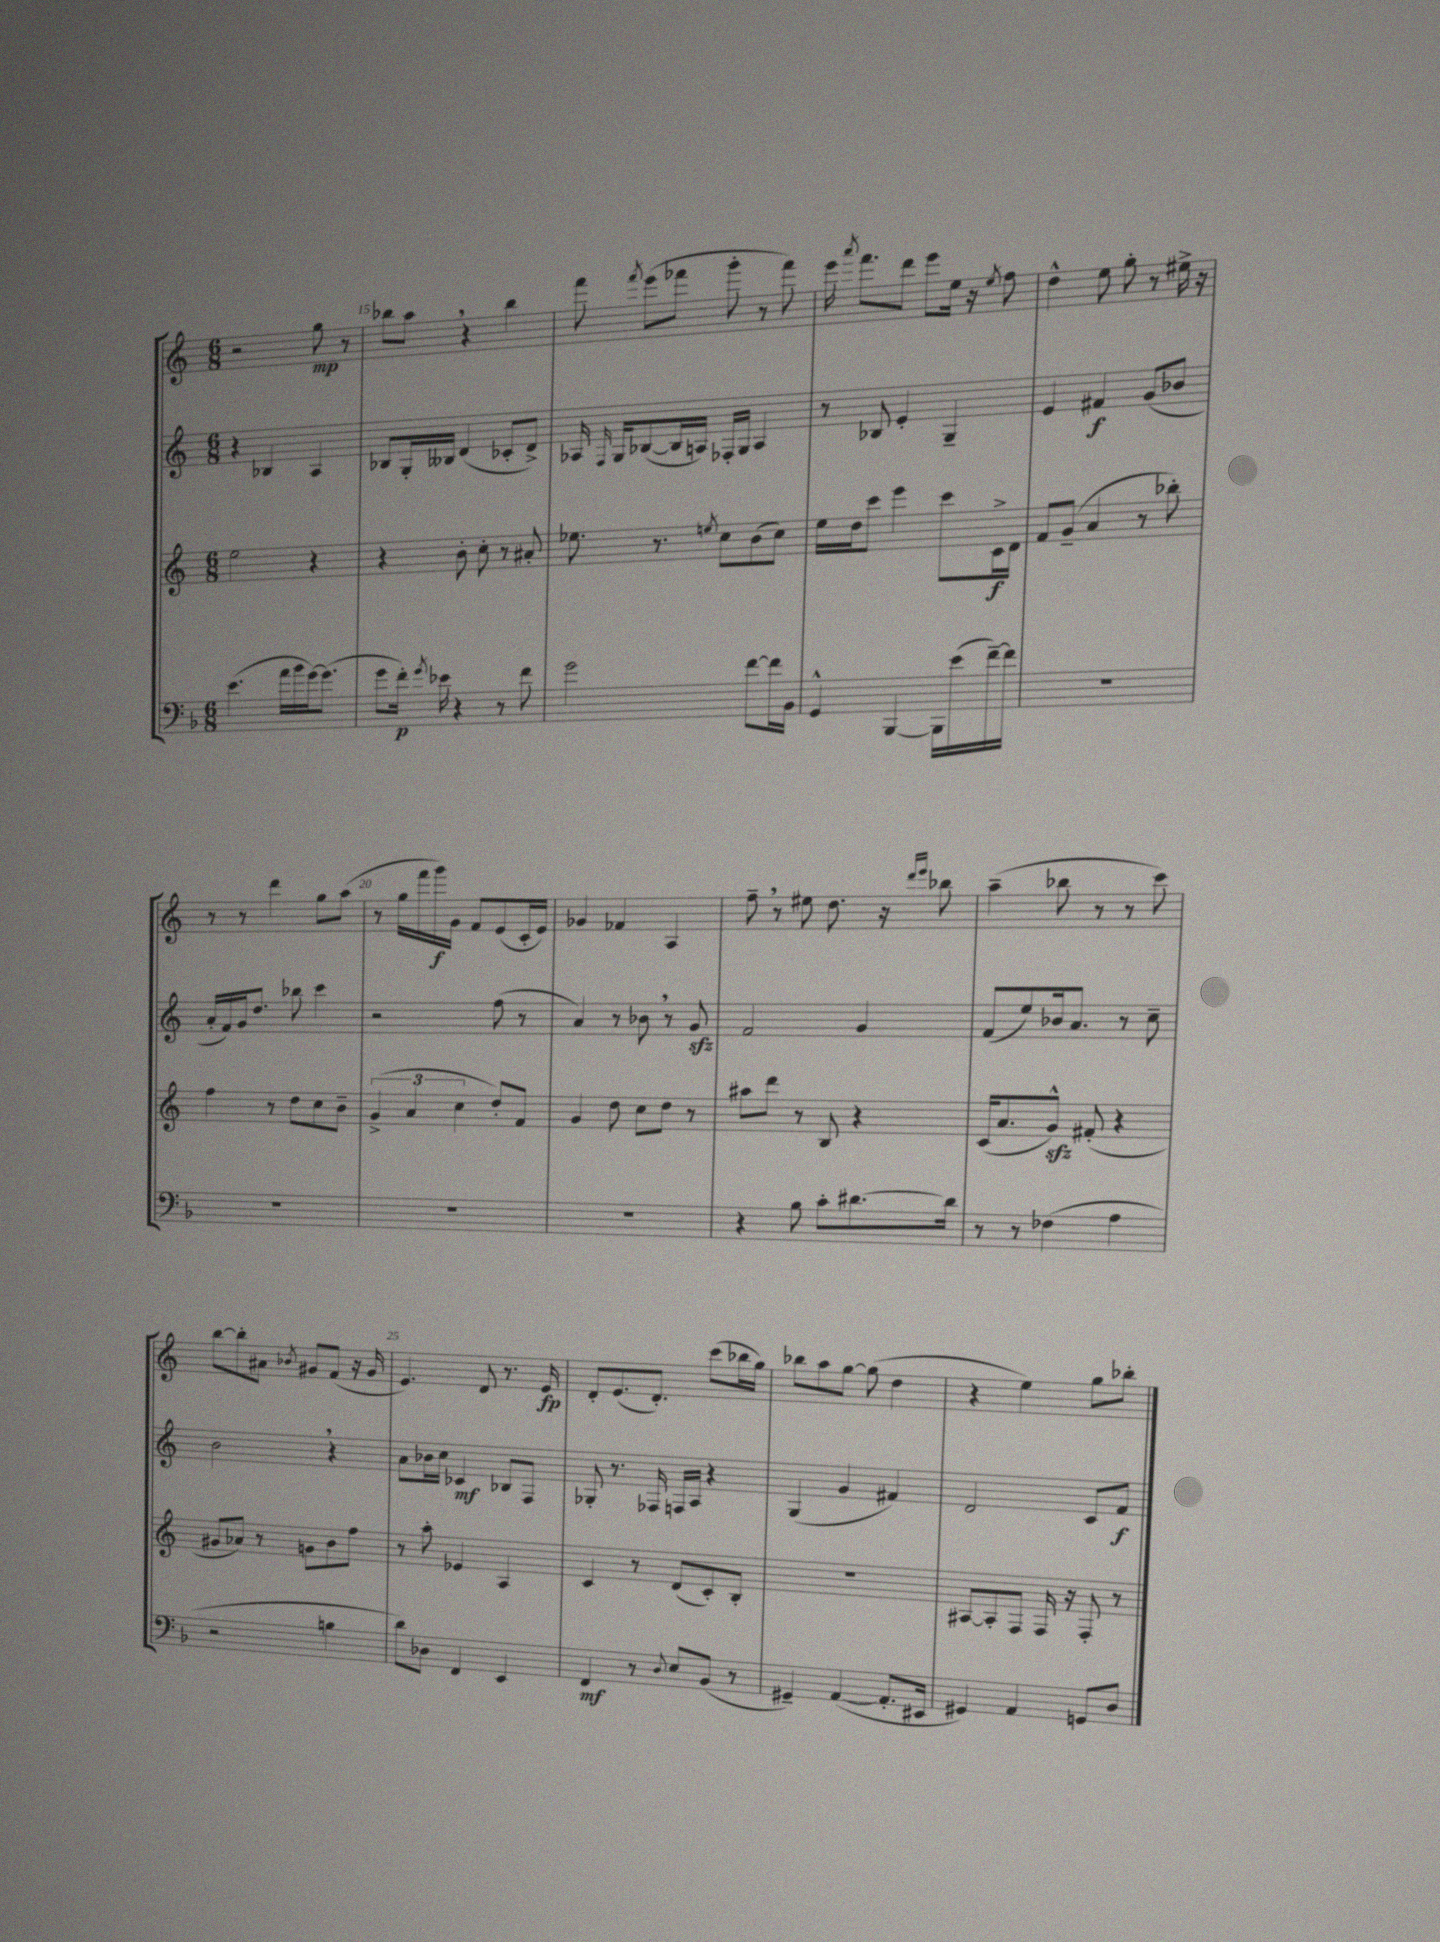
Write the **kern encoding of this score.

**kern	**kern	**kern	**kern
*staff4	*staff3	*staff2	*staff1
*clefF4	*clefG2	*clefG2	*clefG2
*k[b-]	*k[]	*k[]	*k[]
*M6/8	*M6/8	*M6/8	*M6/8
(4.e\	2ee\	4r	2r
.	.	4B-/	.
16a\LL	.	.	.
16b-\	.	.	.
[16g\J)	4r	4A/	8gg\
(8.g\]J	.	.	.
.	.	.	8r
=	=	=	=
8g\L	4r	8B-/L	8bb-\L
16f'\Jk)	.	16G'/L	8aa\J
8qg/	.	.	.
16e-\	.	16B--/JJ	.
4r	8b'\	(4d/	4r
.	8cc'\	.	.
8r	8r	8c-'/L	4bb-\
8f\	8a#'/	8d^/J)	.
=	=	=	=
2g\	8.ee-\	16A-/	8fff\
.	.	16qqF/	.
.	.	16G/LK	.
.	.	.	8qfff/
.	.	([8B-/	(8eee\L
.	8.r	.	.
.	.	16B-/]L	8fff-\J
.	.	16A/JJ)	.
.	8qee/	.	.
.	8cc\L	16F-'/LL	8ggg'\
.	.	16G/JJ	.
[8f\L	(8b\	4A/	8r
16f\]L	8cc\J)	.	8fff-\)
16BB-\JJ	.	.	.
=	=	=	=
4GG^^/	16ee\LL	8r	16eee\
.	.	.	8qaaa/
.	16dd\J	.	8.fff\L
.	8ccc\J	8B-/	.
[4BBB-/	4eee\	4e'/	8ddd\J
.	.	.	8eee\L
16BBB-\]LL	8ccc\L	4G~/	16ee\Jk
(16e\	.	.	16r
.	.	.	8qee/
[16f~\)	16c^\L	.	8ff\
16f\]JJ	16d\JJ	.	.
=	=	=	=
2.r	8f/L	4e/	4dd^^\
.	(8g~/J	.	.
.	4a/	4f#/	8ee\
.	.	.	8gg'\
.	8r	(8g/L	8r
.	8bb-'\)	8b-/J	16ee#^\
.	.	.	16r
=	=	=	=
2.r	4ff\	16a'/LL	8r
.	.	16f/)	.
.	.	16g/J	8r
.	.	8.dd/J	.
.	8r	.	4ddd\
.	8dd\L	8bb-\	.
.	8cc\	4ccc\	8gg\L
.	8b~\J	.	(8aa\J
=	=	=	=
2.r	(6g^/	2r	8r
.	.	.	16gg\LL
.	6a/	.	.
.	.	.	16fff\
.	.	.	16ggg\)
.	.	.	16g\JJ
.	6cc\	.	.
.	.	.	8f/L
.	8dd'/L)	(8ff\	(8e/
.	8f/J	8r	16c'/L
.	.	.	16e/JJ)
=	=	=	=
2.r	4g/	4a/)	4g-/
.	8dd\	8r	4f-/
.	8cc\L	8b-\	.
.	8dd\J	8r	4A/
.	8r	8g/	.
=	=	=	=
4r	8aa#\L	2f/	8ff~\
.	8ddd\J	.	8r
8B-\	8r	.	8ee#\
8c'\L	8B/	.	8.dd\
[8.d#\	4r	4g/	.
.	.	.	16r
.	.	.	16qqddd/LL
.	.	.	16qqeee/JJ
.	.	.	8bb-\
16d#\]Jk	.	.	.
=	=	=	=
8r	(16c/LK	(8f/L	(4aa~\
.	8.a/	.	.
8r	.	8ee/)	.
(4F-\	8g^^/J)	16b-/k	8bb-\
.	.	8.a/J	.
.	(8f#'/	.	8r
4A\	4r	8r	8r
.	.	8cc~\	8ccc\)
=	=	=	=
2r	8g#/L	2b\	[8bb\L
.	8a-/J)	.	8bb'\]
.	8r	.	8a#\J
.	.	.	8qb-/
.	8g\L	.	8g#/L
4B\	8b\	4r	(8f/J
.	8ff\J	.	16r
.	.	.	16g#/
=	=	=	=
8d\L)	8r	8a\L	4.e/)
8D-\J	8aa'\	16b-\L	.
.	.	16cc\JJ	.
4FF/	4e-/	4c-/	.
.	.	.	8d/
4EE/	4A/	8B-/L	8.r
.	.	8F/J	.
.	.	.	16e/
=	=	=	=
4FF/	4c/	8G-'/	8d'/L
.	.	8.r	(8.e/
8r	8r	.	.
.	.	16F-/	8.d'/J)
8qqD/	.	.	.
8E/L	(8d/L	16F/LL	.
.	.	16A/JJ	.
(8BB-/J	8c'/)	4r	(8ccc\L
8r	8B'/J	.	16bb-\L
.	.	.	16gg\JJ)
=	=	=	=
4GG#~/)	2.r	(4G/	8bb-\L
.	.	.	8aa\
([4AA/	.	4g/	[8gg\J
.	.	.	(8gg\]
8.AA'/]L	.	4f#/)	4dd\
16EE#/Jk	.	.	.
=	=	=	=
4GG#/)	[8A#/L	2d/	4r
.	8A#'/]	.	.
4AA/	8F/J	.	4ee\)
.	16F/	.	.
.	16r	.	.
8GG/L	8F'/	8c/L	8gg\L
8D/J	8r	8f/J	8bb-'\J
==	==	==	==
*-	*-	*-	*-
